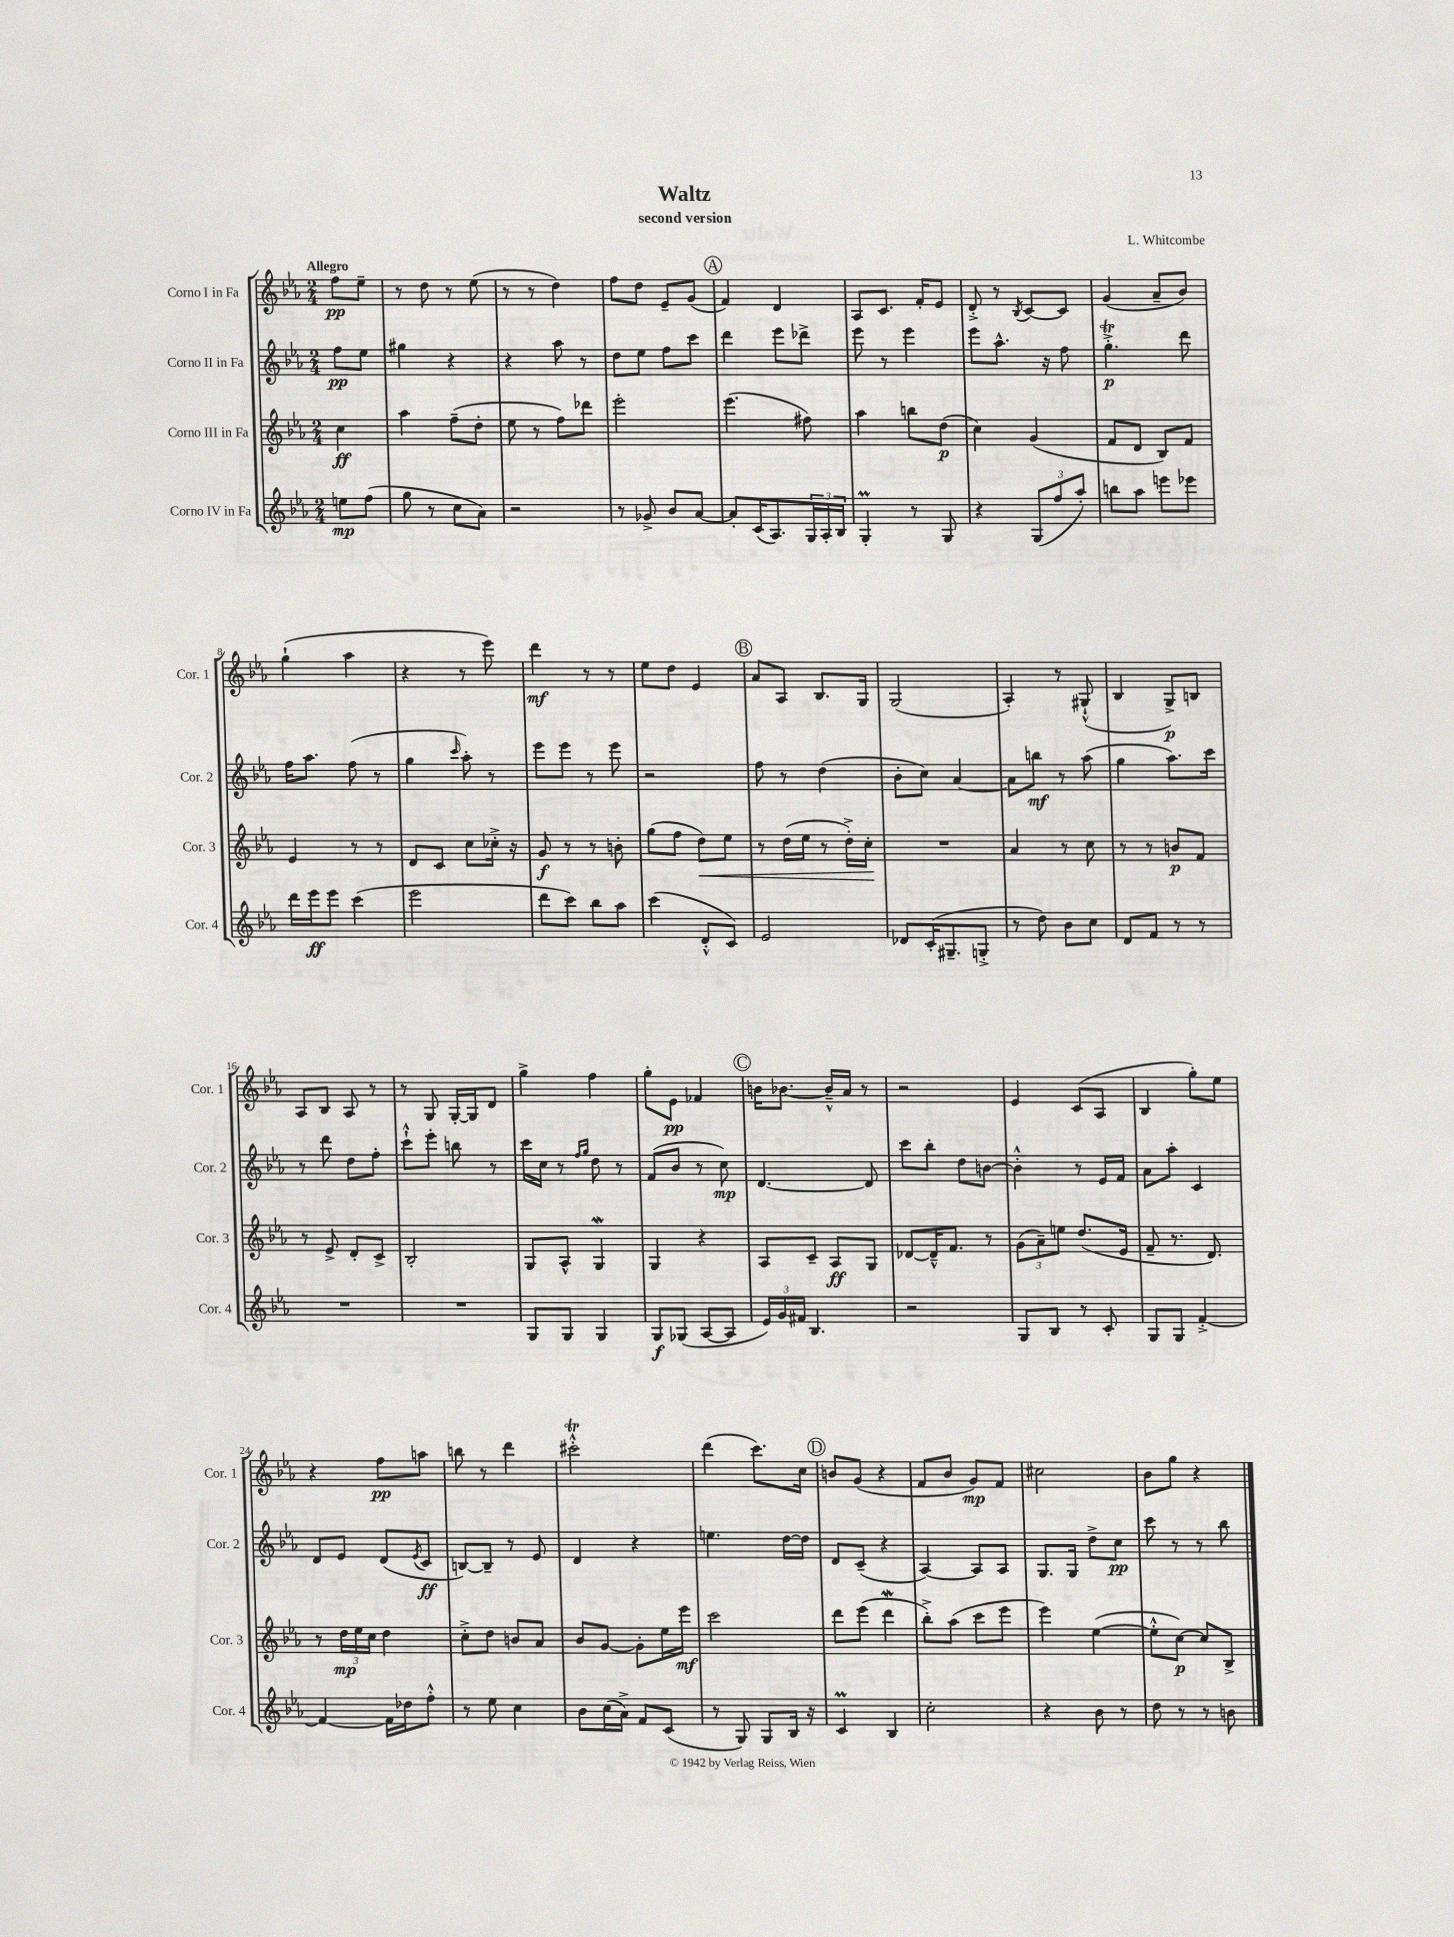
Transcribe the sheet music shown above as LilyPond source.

\header { title = "Waltz" composer = "L. Whitcombe" subtitle = "second version" }
<<
\new StaffGroup <<
\new Staff = "s0" \with { instrumentName = "Corno I in Fa" shortInstrumentName = "Cor. 1" } {
    \clef treble \key ees \major \numericTimeSignature \time 2/4 \partial 4 \tempo "Allegro"
    f''8\pp ees''8-- |
    r8 d''8 r8 ees''8( |
    r8 r8 d''4) |
    f''8 d''8 ees'8-- g'8( |
    \mark \markup { \circle "A" } f'4) d'4 |
    aes8 c'8. f'16-. ees'8 |
    d'8-.-> r8 \acciaccatura { bes8 } c'8~ c'8 |
    g'4( aes'8-- bes'8) |
    g''4-!( aes''4 |
    r4 r8 ees'''8) |
    d'''4\mf r8 r8 |
    ees''8 d''8 ees'4 |
    \mark \markup { \circle "B" } aes'8 aes8 bes8. g16 |
    g2( |
    aes4-.) r8 gis8-!-^( |
    bes4 g8->\p) b8 |
    aes8 bes8 aes8 r8 |
    r8 g8 g16~-. g16 d'8 |
    g''4-> f''4 |
    g''8-. ees'8\pp fes'4 |
    \mark \markup { \circle "C" } b'16 bes'8.~ bes'16---^ aes'16 r8 |
    r2 |
    ees'4 c'8( aes8 |
    bes4 g''8-.) ees''8 |
    r4 f''8\pp a''8 |
    b''8 r8 d'''4 |
    cis'''2-.-^\trill |
    d'''4( c'''8.) c''16 |
    \mark \markup { \circle "D" } b'8 g'8( r4 |
    f'8 bes'8 g'8\mp) f'8 |
    cis''2 |
    bes'8 g''8 r4 \bar "|." |
}
\new Staff = "s1" \with { instrumentName = "Corno II in Fa" shortInstrumentName = "Cor. 2" } {
    \clef treble \key ees \major \numericTimeSignature \time 2/4 \partial 4
    f''8\pp ees''8 |
    gis''4 r4 |
    r4 aes''8 r8 |
    d''8 ees''8 f''8 c'''8 |
    \mark \markup { \circle "A" } d'''4 ees'''8 des'''8-> |
    ees'''8 r8 ees'''4 |
    ees'''8 aes''8.-^ r16 f''8 |
    g''4.-.->\trill\p d'''8 |
    f''16 aes''8. f''8( r8 |
    g''4 \grace { c'''16 } aes''8-.) r8 |
    ees'''8 ees'''8 r8 ees'''8 |
    r2 |
    \mark \markup { \circle "B" } f''8 r8 d''4( |
    bes'8-. c''8) aes'4~ |
    aes'8 b''8\mf r8 aes''8( |
    g''4 aes''8.) c'''16 |
    r8 d'''8 d''8 f''8-. |
    c'''8-!-^ ees'''8-. b''8 r8 |
    c'''16 c''16 r8 \grace { f''16 g''16 } d''8 r8 |
    f'8( bes'8 r8 c''8\mp) |
    \mark \markup { \circle "C" } d'4.~ d'8 |
    c'''8 bes''8-. d''8 b'8~ |
    b'4-.-^ r8 ees'16 f'16 |
    aes'8 aes''8-. c'4 |
    d'8 ees'8 d'8( \acciaccatura { ees'8 } c'8\ff |
    b8~) b8-- r8 ees'8 |
    d'4 r4 |
    e''4. d''16~ d''16 |
    \mark \markup { \circle "D" } d'8 c'8--( r4 |
    aes4~) aes8 aes8 |
    g8. g16 d''8-> c''8\pp |
    c'''8 r8 r8 bes''8 \bar "|." |
}
\new Staff = "s2" \with { instrumentName = "Corno III in Fa" shortInstrumentName = "Cor. 3" } {
    \clef treble \key ees \major \numericTimeSignature \time 2/4 \partial 4
    c''4\ff |
    aes''4 f''8--( d''8-. |
    ees''8 r8 f''8) des'''8 |
    ees'''2-. |
    \mark \markup { \circle "A" } ees'''4.( fis''8) |
    aes''4 b''8 d''8\p( |
    c''4) g'4( |
    f'8 d'8 bes8) f'8 |
    ees'4 r8 r8 |
    d'8 c'8 c''8 ces''16-.-> r16 |
    g'8\f r8 r8 b'8-. |
    g''8( f''8 d''8\<) ees''8 |
    \mark \markup { \circle "B" } r8 d''16( ees''16 r8 d''16-.->) c''16-.\! |
    R2 |
    aes'4 r8 c''8 |
    r8 r8 b'8\p f'8 |
    r8 ees'8-> d'8-. c'8-> |
    bes2-. |
    g8 aes8-^ g4\mordent |
    g4 r4 |
    \mark \markup { \circle "C" } aes8 c'8-- aes8\ff g8 |
    des'8~ des'16---^ f'8. r8 |
    \tuplet 3/2 { g'8( aes'8--) e''8 } d''8.( ees'16 |
    f'8-- r8. d'8.) |
    r8 \tuplet 3/2 { d''16\mp ees''16 c''16 } d''4 |
    c''8-.-> d''8 b'8 aes'8 |
    bes'8 g'8~ g'8-. ees''16 ees'''16\mf |
    c'''2 |
    \mark \markup { \circle "D" } d'''8 ees'''8( d'''4\mordent |
    bes''8-.->) aes''8( c'''8 ees'''8 |
    ees'''4) ees''4~( |
    ees''8-.-^ c''8~\p) c''8 bes8-> \bar "|." |
}
\new Staff = "s3" \with { instrumentName = "Corno IV in Fa" shortInstrumentName = "Cor. 4" } {
    \clef treble \key ees \major \numericTimeSignature \time 2/4 \partial 4
    e''8\mp f''8( |
    g''8 r8 c''8 aes'8) |
    r2 |
    r8 ges'8-> bes'8 aes'8~ |
    \mark \markup { \circle "A" } aes'8-. c'16( aes8.) \tuplet 3/2 { g16 aes16-. bes16 } |
    g4-.\prall r8 g8 |
    r4 \tuplet 3/2 { g8( f''8 aes''8-.) } |
    b''8 aes''8 e'''8 ees'''8 |
    d'''16 ees'''16\ff ees'''8 c'''4( |
    ees'''2 |
    d'''8 c'''8) bes''8 aes''8 |
    c'''4( d'8-.-^ c'8) |
    \mark \markup { \circle "B" } ees'2 |
    des'8 c'16-.( gis8.-- g8-.-> |
    r8 d''8) bes'8 c''8 |
    d'8 f'8 r8 r8 |
    R2 |
    R2 |
    g8 g8 g4 |
    g8\f ges8( aes8~ aes8 |
    \mark \markup { \circle "C" } \tuplet 3/2 { ees'16) g'16 fis'16 } bes4. |
    r2 |
    g8 bes8 r8 c'8-. |
    g8 g8 f'4~-.-> |
    f'4~ f'16 des''16 f''8-.-^ |
    r8 ees''8 c''4 |
    bes'8 c''16( aes'16->) f'8 c'8( |
    r8 g8) g8 bes16 r16 |
    \mark \markup { \circle "D" } c'4\prall bes4 |
    c''2-. |
    r4 bes'8 r8 |
    d''8 r8 r8 b'8 \bar "|." |
}
>>
>>
